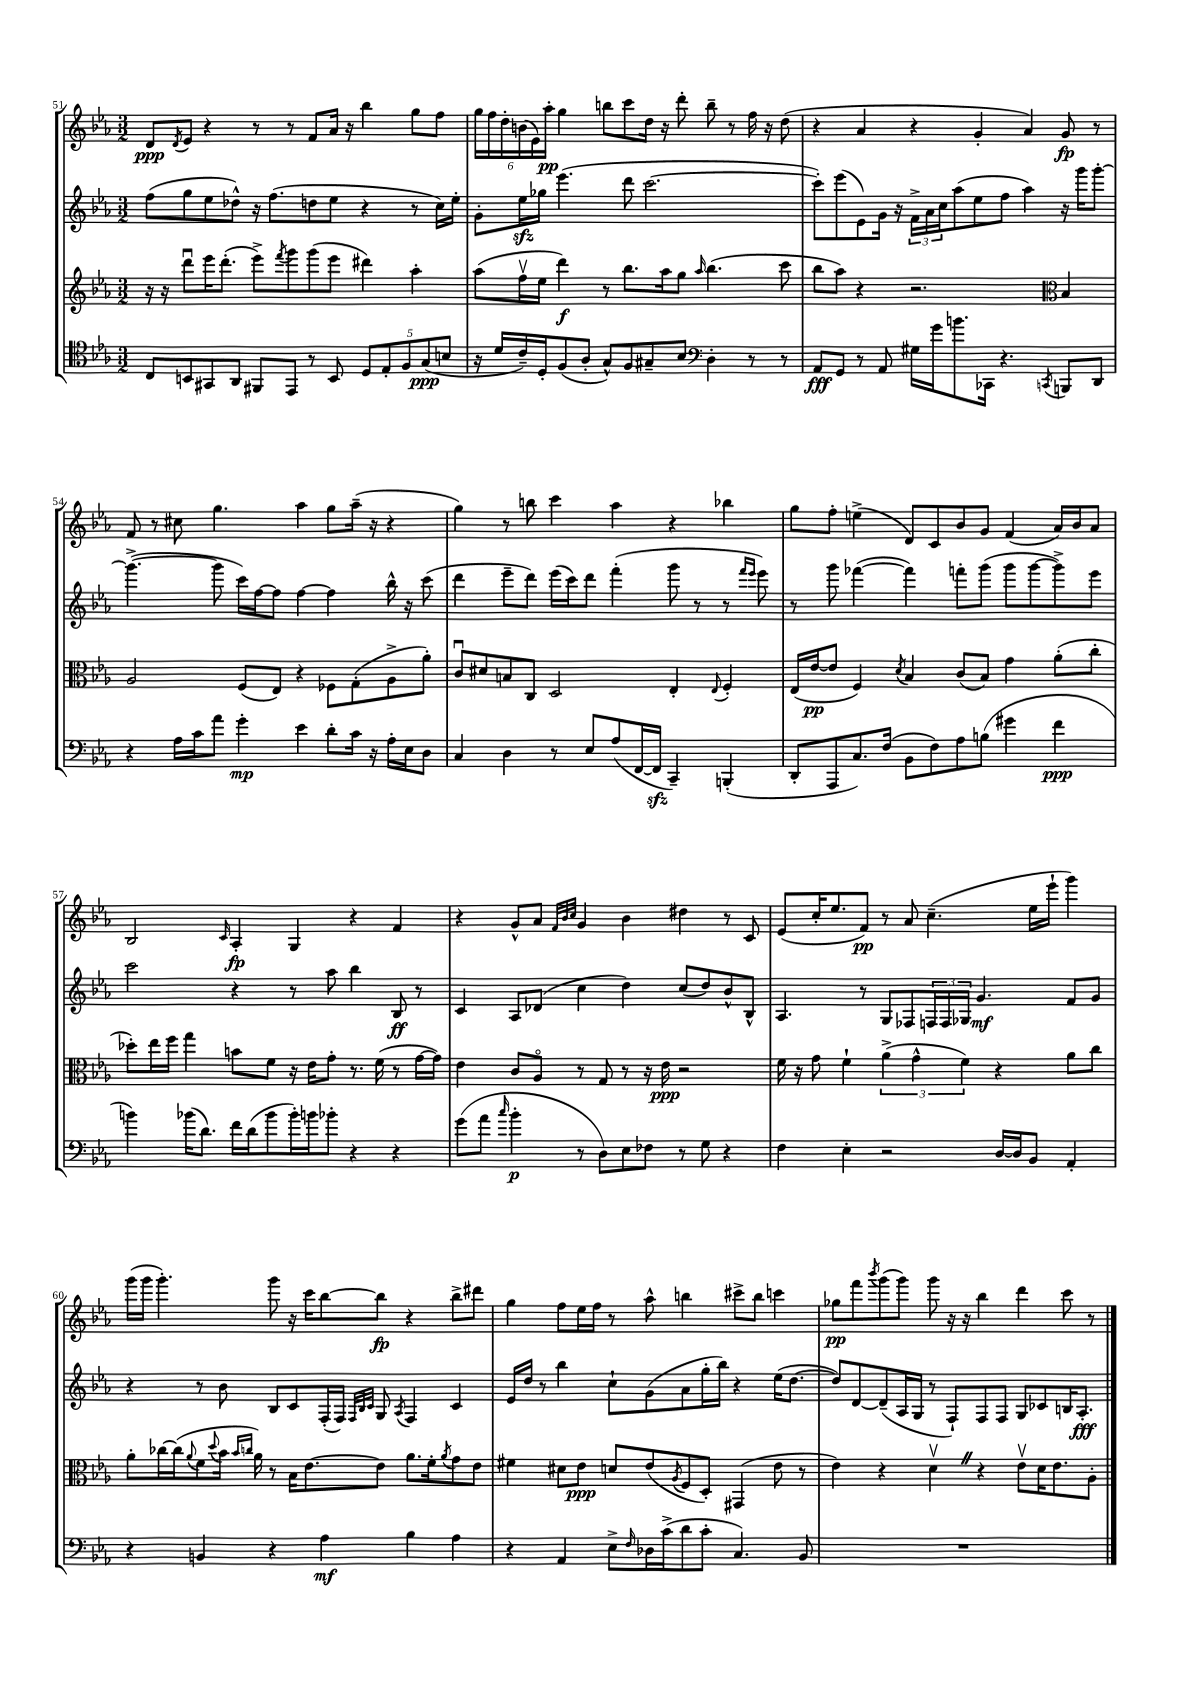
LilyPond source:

<<
\new StaffGroup <<
\new Staff = "s0" {
    \clef treble \key ees \major \numericTimeSignature \time 3/2
    d'8\ppp \acciaccatura { d'8 } ees'8 r4 r8 r8 f'8 aes'16 r16 bes''4 g''8 f''8 |
    \tuplet 6/4 { g''16 f''16 d''16-. b'16( ees'16) aes''16-.\pp } g''4 b''8 c'''8 d''16 r16 d'''8-. b''8-- r8 f''16 r16 d''8( |
    r4 aes'4 r4 g'4-. aes'4) g'8\fp r8 |
    f'8 r8 cis''8 g''4. aes''4 g''8 aes''16--( r16 r4 |
    g''4) r8 b''8 c'''4 aes''4 r4 bes''4 |
    g''8 f''8-. e''4->( d'8) c'8 bes'8 g'8 f'4( aes'16) bes'16 aes'8 |
    bes2 \grace { c'16 } aes4-.\fp g4 r4 f'4 |
    r4 g'8-^ aes'8 \grace { f'32 bes'32 c''32 } g'4 bes'4 dis''4 r8 c'8 |
    ees'8( c''16-. ees''8. f'8\pp) r8 aes'8 c''4.--( ees''16 ees'''16-! g'''4) |
    g'''16( g'''16 g'''4.-.) g'''8 r16 c'''16 bes''8~ bes''8\fp r4 bes''8-> dis'''8 |
    g''4 f''8 ees''16 f''16 r8 aes''8-^ b''4 cis'''8-> b''8 c'''4 |
    ges''8\pp f'''8 \acciaccatura { bes'''8 } g'''8( g'''8) g'''8 r16 r16 bes''4 d'''4 c'''8 r8 \bar "|." |
}
\new Staff = "s1" {
    \clef treble \key ees \major \numericTimeSignature \time 3/2
    f''8( g''8 ees''8 des''8-^) r16 f''8.( d''8 ees''8 r4 r8 c''16) ees''16-. |
    g'8-. ees''16\sfz ges''16 ees'''4.( d'''8 c'''2.~ |
    c'''8-.) ees'''8( ees'8) g'16 r16 \tuplet 3/2 { f'16-> aes'16 c''16 } aes''8( ees''8 f''8 aes''4) r16 g'''16 g'''8~-. |
    g'''4.~->( g'''8 c'''16) f''16~ f''8 f''4~ f''4 bes''16-^ r16 c'''8( |
    d'''4 ees'''8-- d'''8) ees'''16( c'''16) d'''8 f'''4-.( g'''8 r8 r8 \grace { f'''16 ees'''16 } ees'''8) |
    r8 g'''8 fes'''4~( fes'''4) f'''8-. g'''8( g'''8 g'''8~ g'''8->) ees'''8 |
    c'''2 r4 r8 aes''8 bes''4 bes8\ff r8 |
    c'4 aes8 des'8( c''4 d''4) c''8( d''8) bes'8-^ bes8-^ |
    aes4. r8 g8 fes8 \tuplet 3/2 { f16 f16 ges16 } g'4.\mf f'8 g'8 |
    r4 r8 bes'8 bes8 c'8 f16-.( f16) \grace { f32 bes32 c'32 } g8 \acciaccatura { aes8 } f4 c'4 |
    ees'16 d''16 r8 bes''4 c''8-! g'8( aes'8 g''16-. bes''16) r4 ees''16( d''8.~ |
    d''8) d'8~ d'8--( aes16 g16 r8 f8-!) f8 f8 g8 ces'8 b16 aes8.-.\fff \bar "|." |
}
\new Staff = "s2" {
    \clef treble \key ees \major \numericTimeSignature \time 3/2
    r16 r16 d'''8\downbow ees'''16 d'''8.-.( ees'''8->) \acciaccatura { f'''8 } g'''8 g'''8( ees'''8 dis'''4) aes''4-. |
    aes''8( f''16\upbow ees''16 d'''4\f) r8 bes''8. aes''16 g''8 \grace { aes''16 } bes''4.( c'''8 |
    bes''8 aes''8) r4 r2. \clef alto bes4 |
    aes2 f8( ees8) r4 fes8 g8-.( aes8-> aes'8-.) |
    c'8\downbow dis'8 b8 c8 d2 ees4-. \appoggiatura { ees8 } f4-. |
    ees16( ees'16~\pp ees'8 f4) \acciaccatura { d'8 } bes4 c'8( bes8) g'4 aes'8-.( c''8-. |
    des''8-.) ees''16 f''16 g''4 b'8 f'8 r16 ees'16 g'8-. r8. f'16( r8 g'16~ g'16) |
    ees'4 c'8 aes8\flageolet r8 g8 r8 r16 ees'16\ppp r2 |
    f'16 r16 g'8 f'4-! \tuplet 3/2 { aes'4->( g'4-^ f'4) } r4 aes'8 c''8 |
    aes'8-. ces''16~ ces''16( \appoggiatura { aes'8 } f'8 \appoggiatura { d''8 } bes'16 \grace { bes'16 c''16 } aes'16) r8 bes16 ees'8.~ ees'8 aes'8. f'16-. \acciaccatura { aes'8 } g'8 ees'8 |
    fis'4 dis'8 ees'8\ppp d'8 ees'8( \acciaccatura { aes8 } f8 d8-.) gis,4( ees'8 r8 |
    ees'4) r4 d'4\upbow \once \override BreathingSign.text = \markup { \musicglyph "scripts.caesura.straight" } \breathe r4 ees'8\upbow d'16 ees'8. aes8-. \bar "|." |
}
\new Staff = "s3" {
    \clef tenor \key ees \major \numericTimeSignature \time 3/2
    c8 b,8 gis,8 aes,8 fis,8 ees,8 r8 b,8 \tuplet 5/4 { d8 ees8-. f8 g8\ppp( b8 } |
    r16 d'16 c'16--) d16-. f8( aes8-. g8-^) f8 gis8-- bes8 \clef bass d4-. r8 r8 |
    aes,8\fff g,8 r8 aes,8 gis16 g'16 b'8. ces,16 r4. \acciaccatura { c,8 } b,,8 d,8 |
    r4 aes16 c'16 aes'8 g'4-.\mp ees'4 d'8-. c'16 r16 aes16-. ees16 d8 |
    c4 d4 r8 ees8 aes8( f,16~ f,16\sfz c,4--) b,,4-.( |
    d,8-. aes,,8 c8.) f16( bes,8 f8) aes8 b8( gis'4 f'4\ppp |
    b'4) bes'16( d'8.) f'16 d'16( bes'8 bes'16-.) b'16 bes'8-. r4 r4 |
    g'8( aes'8 \grace { c''16 } bes'4-.\p r8 d8) ees8 fes8 r8 g8 r4 |
    f4 ees4-. r2 d16~ d16 bes,8 aes,4-. |
    r4 b,4 r4 aes4\mf bes4 aes4 |
    r4 aes,4 ees8-> \grace { f16 } des16 c'16->( d'8 c'8-. c4.) bes,8 |
    R1. \bar "|." |
}
>>
>>
\layout { \context { \Score currentBarNumber = #51 } }
